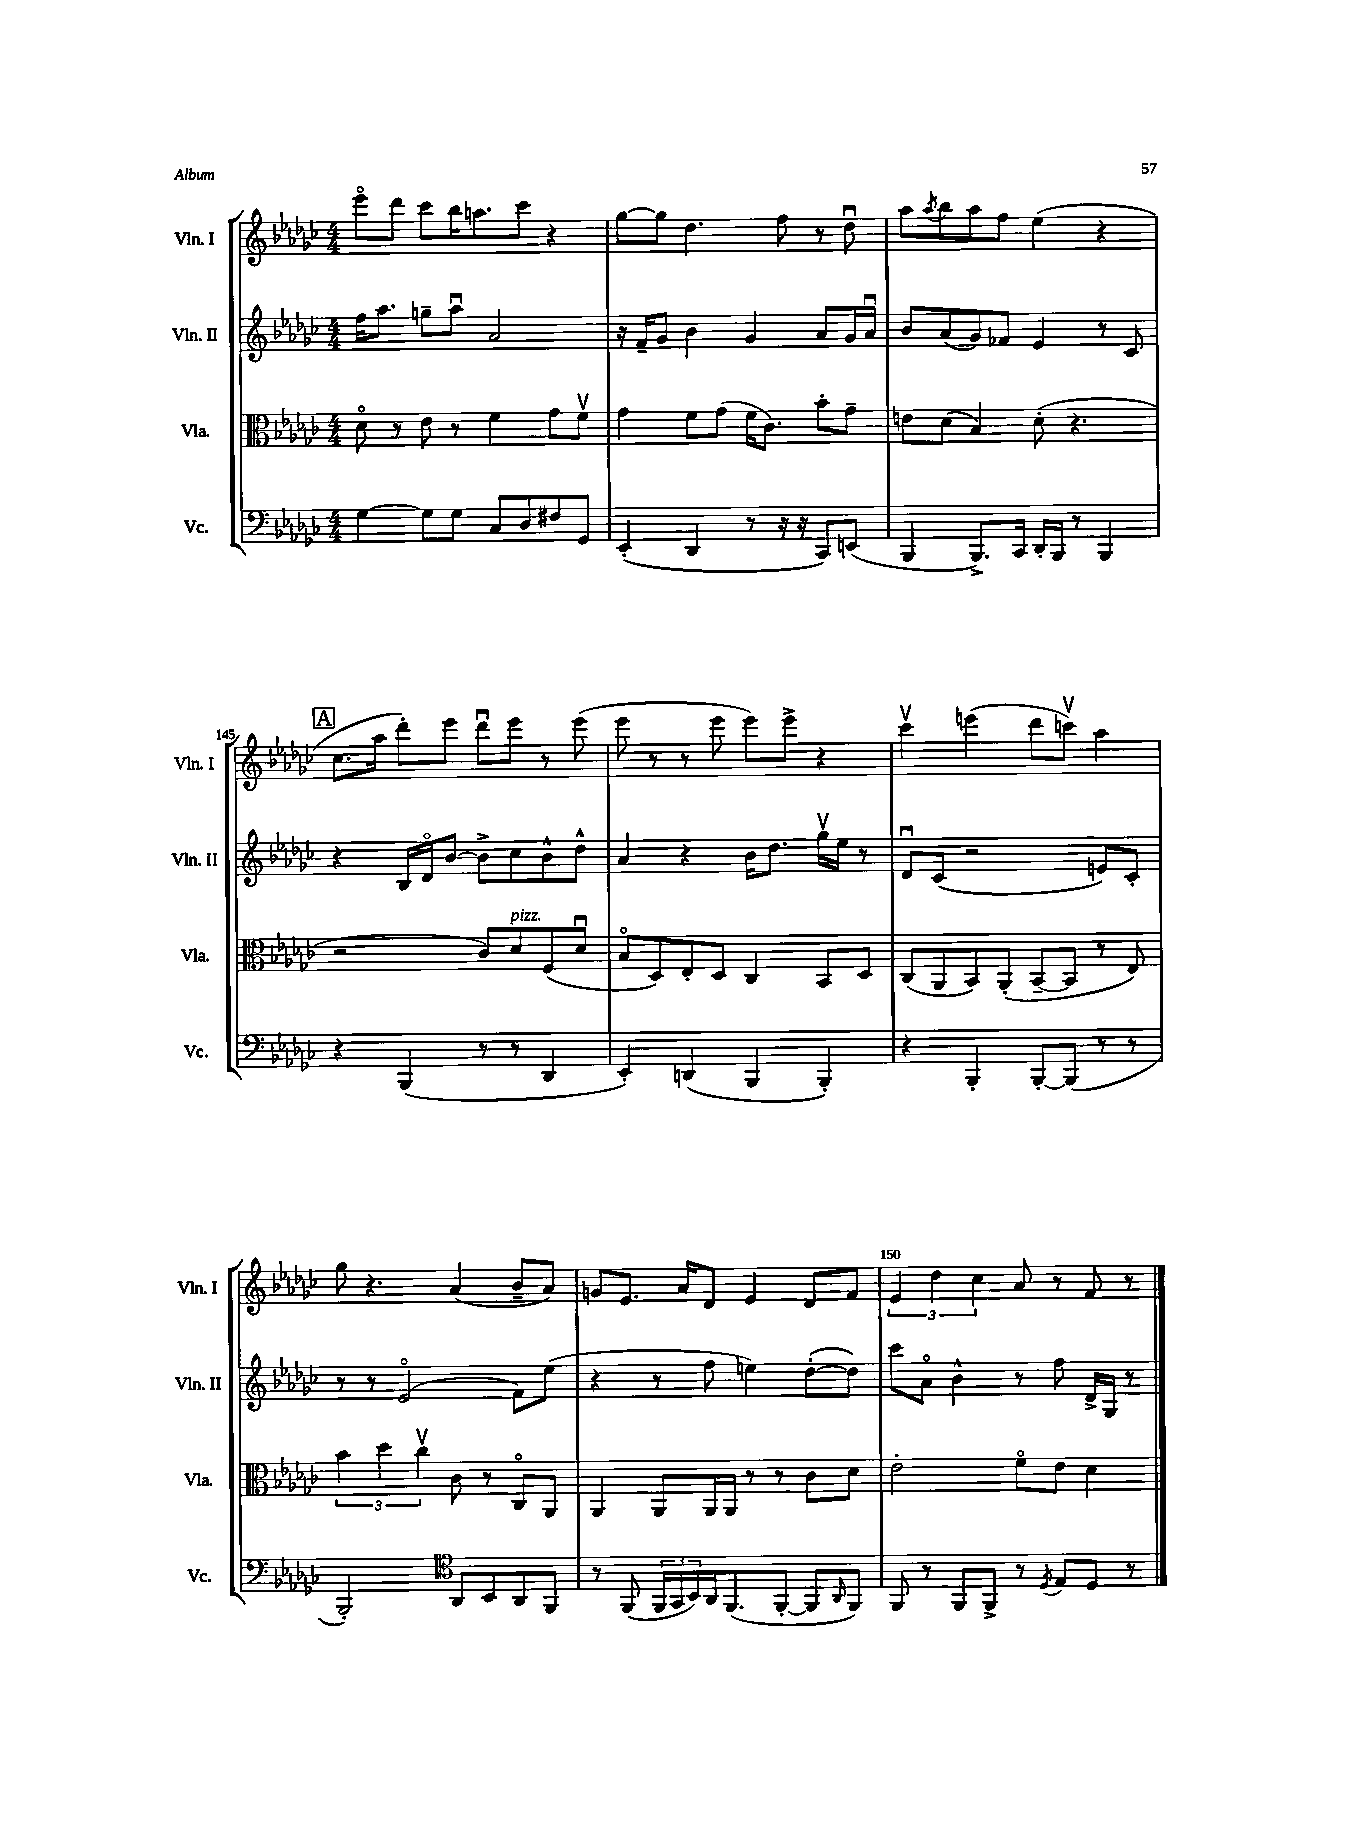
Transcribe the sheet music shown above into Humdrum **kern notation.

**kern	**kern	**kern	**kern
*staff4	*staff3	*staff2	*staff1
*clefF4	*clefC3	*clefG2	*clefG2
*k[b-e-a-d-g-c-]	*k[b-e-a-d-g-c-]	*k[b-e-a-d-g-c-]	*k[b-e-a-d-g-c-]
*M4/4	*M4/4	*M4/4	*M4/4
[4G-	8d-o	16ff	8eee-o
.	.	8.aa-	.
.	8r	.	8ddd-
8G-]	8e-	8gg~	8ccc-
8G-	8r	8aa-u	16bb-
.	.	.	8.aa
8C-	4f	2a-	.
8D-	.	.	8ccc-
8F#	8g-	.	4r
8GG-	8fv	.	.
=	=	=	=
(4EE-'	4g-	16r	[8gg-
.	.	16f~	.
.	.	8g-	8gg-]
4DD-	8f	4b-	4.dd-
.	(8g-	.	.
8r	16f	4g-	.
.	8.c-)	.	.
16r	.	.	8ff
16r	.	.	.
8CC-)	8b-'	8a-	8r
(8EE	8g-~	16g-	8dd-u
.	.	16a-u	.
=	=	=	=
4BBB-	8e	8b-	8aa-
.	.	.	8qaa-
.	(8d-	(8a-	8bb-
8.BBB-^)	4B-)	8g-)	8aa-
.	.	8f-	8ff
16CC-	.	.	.
16DD-'	(8d-'	4e-	(4ee-
16BBB-	.	.	.
8r	4.r	.	.
4BBB-	.	8r	4r
.	.	8c-	.
=	=	=	=
4r	2r	4r	8.cc-
.	.	.	16aa-
(4BBB-	.	16B-	8ddd-')
.	.	16d-o	.
.	.	[8b-	8eee-
8r	8c-)	8b-^]	8ddd-u
8r	8d-	8cc-	8eee-
4DD-	(8F	8b-^^	8r
.	8d-u	8dd-^^	(8eee-
=	=	=	=
4EE-')	8B-o	4a-	8eee-
.	8D-)	.	8r
(4DD	8E-'	4r	8r
.	8D-	.	8eee-
4BBB-	4C-	16b-	8eee-)
.	.	8.dd-	.
.	.	.	8eee-^
4BBB-')	8BB-	16gg-v	4r
.	.	16ee-	.
.	8D-	8r	.
=	=	=	=
4r	(8C-	8d-u	4ccc-v
.	8AA-	(8c-	.
4BBB-'	8BB-)	2r	(4eee
.	(8AA-'	.	.
[8BBB-'	[8BB-~	.	8ddd-
(8BBB-]	8BB-]	.	8cccv)
8r	8r	8e)	4aa-
8r	8E-)	8c-'	.
=	=	=	=
2BBB-')	6b-	8r	8gg-
.	.	8r	4.r
.	6dd-	.	.
.	.	(2e-o	.
.	6cc-v	.	.
*clefC4	*	*	*
8AA-	8c-	.	(4a-
8BB-	8r	.	.
8AA-	8C-o	8f)	8b-~
8FF	8AA-	(8ee-	8a-)
=	=	=	=
8r	4AA-	4r	8g
(8FF	.	.	8.e-
24FF	8AA-	8r	.
24GG-	.	.	.
.	.	.	16a-
24BB-)	.	.	.
16AA-	16AA-	8ff	8d-
(8.FF	16AA-	.	.
.	8r	4ee)	4e-
[8FF'	8r	.	.
8FF]	8c-	([8dd-'	8d-
16qqAA-	.	.	.
8FF)	8d-	8dd-])	8f
=	=	=	=
8FF	2e-'	8ccc-	6e-
8r	.	8a-o	.
.	.	.	6dd-
8FF	.	4b-^^	.
.	.	.	6cc-
8FF^	.	.	.
8r	8fo	8r	8a-
8qD-	.	.	.
8E-	8e-	8ff	8r
8D-	4d-	16d-^	8f
.	.	16G-	.
8r	.	8r	8r
==	==	==	==
*-	*-	*-	*-
